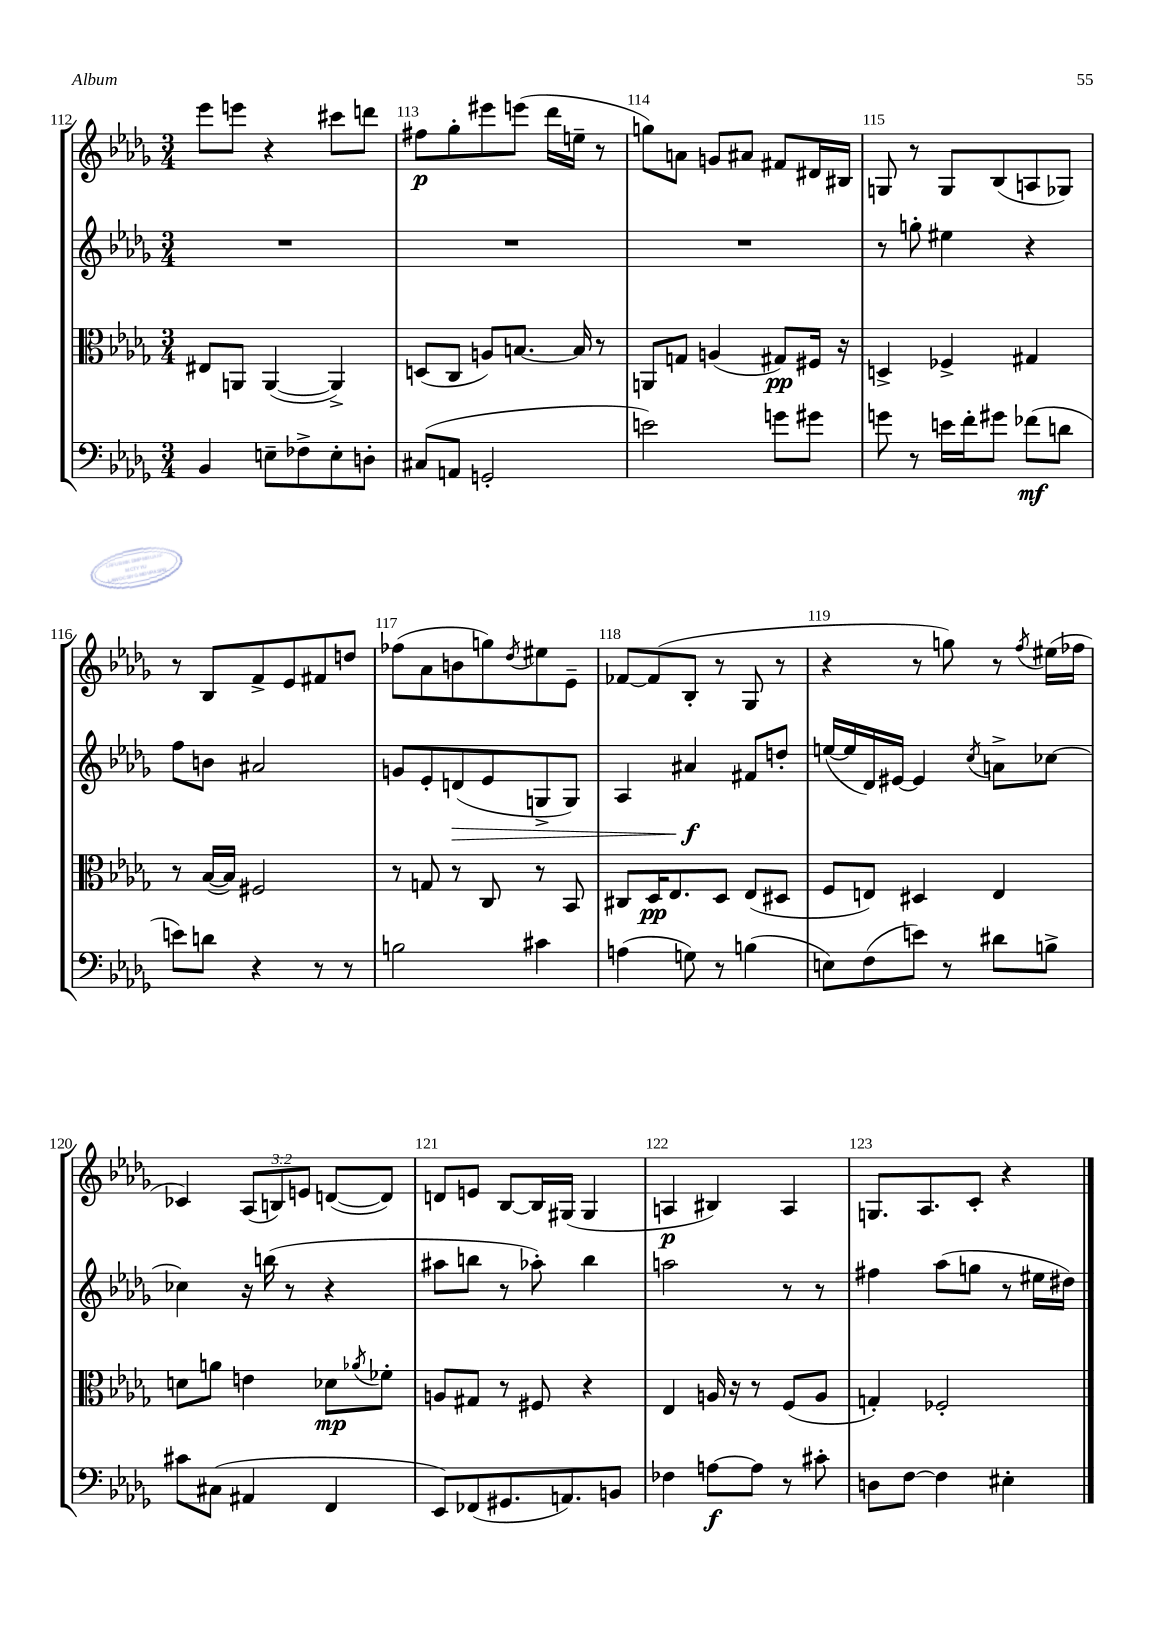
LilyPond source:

<<
\new StaffGroup <<
\new Staff = "s0" {
    \clef treble \key des \major \numericTimeSignature \time 3/4 \override Staff.TupletNumber.text = #tuplet-number::calc-fraction-text
    ees'''8 e'''8 r4 cis'''8 d'''8 |
    fis''8\p ges''8-. eis'''8 e'''8( des'''16 e''16-- r8 |
    g''8) a'8 g'8 ais'8 fis'8 dis'16 bis16 |
    g8 r8 g8 bes8( a8 ges8) |
    r8 bes8 f'8-> ees'8 fis'8 d''8 |
    fes''8( aes'8 b'8 g''8) \acciaccatura { des''8 } eis''8 ees'8-- |
    fes'8~ fes'8( bes8-. r8 ges8 r8 |
    r4 r8 g''8) r8 \acciaccatura { f''8 } eis''16( fes''16 |
    ces'4) \tuplet 3/2 { aes8( b8) e'8 } d'8~( d'8) |
    d'8 e'8 bes8~ bes16 gis16( gis4 |
    a4\p bis4) a4 |
    g8. aes8. c'8-. r4 \bar "|." |
}
\new Staff = "s1" {
    \clef treble \key des \major \numericTimeSignature \time 3/4
    R2. |
    R2. |
    R2. |
    r8 g''8-. eis''4 r4 |
    f''8 b'8 ais'2 |
    g'8 ees'8-. d'8\>( ees'8 g8-> g8) |
    aes4 ais'4\f\! fis'8 d''8-. |
    e''16~( e''16 des'16) eis'16~ eis'4 \acciaccatura { c''8 } a'8-> ces''8~ |
    ces''4 r16 b''16( r8 r4 |
    ais''8 b''8 r8 aes''8-.) b''4 |
    a''2 r8 r8 |
    fis''4 aes''8( g''8 r8 eis''16 dis''16) \bar "|." |
}
\new Staff = "s2" {
    \clef alto \key des \major \numericTimeSignature \time 3/4
    eis8 a,8 a,4~( a,4->) |
    d8( c8 a8) b8.~ b16 r8 |
    a,8 g8 a4( gis8\pp) fis16 r16 |
    d4-> fes4-> gis4 |
    r8 bes16~( bes16) fis2 |
    r8 g8 r8 c8 r8 bes,8 |
    cis8 des16\pp ees8. des8 ees8( dis8 |
    f8 e8) dis4 e4 |
    d'8 a'8 e'4 des'8\mp \acciaccatura { aes'8 } fes'8-. |
    a8 gis8 r8 fis8 r4 |
    ees4 a16 r16 r8 f8( a8 |
    g4-.) fes2-. \bar "|." |
}
\new Staff = "s3" {
    \clef bass \key des \major \numericTimeSignature \time 3/4
    bes,4 e8-- fes8-> e8-. d8-. |
    cis8( a,8 g,2-. |
    e'2) g'8 gis'8 |
    g'8 r8 e'16 f'16-. gis'8 fes'8\mf( d'8 |
    e'8) d'8 r4 r8 r8 |
    b2 cis'4 |
    a4( g8) r8 b4( |
    e8) f8( e'8) r8 dis'8 b8-> |
    cis'8 cis8( ais,4 f,4 |
    ees,8) fes,8( gis,8. a,8.) b,8 |
    fes4 a8~\f a8 r8 cis'8-. |
    d8 f8~ f4 eis4-. \bar "|." |
}
>>
>>
\layout { \context { \Score currentBarNumber = #112 \override BarNumber.break-visibility = ##(#f #t #t) barNumberVisibility = #all-bar-numbers-visible } }
